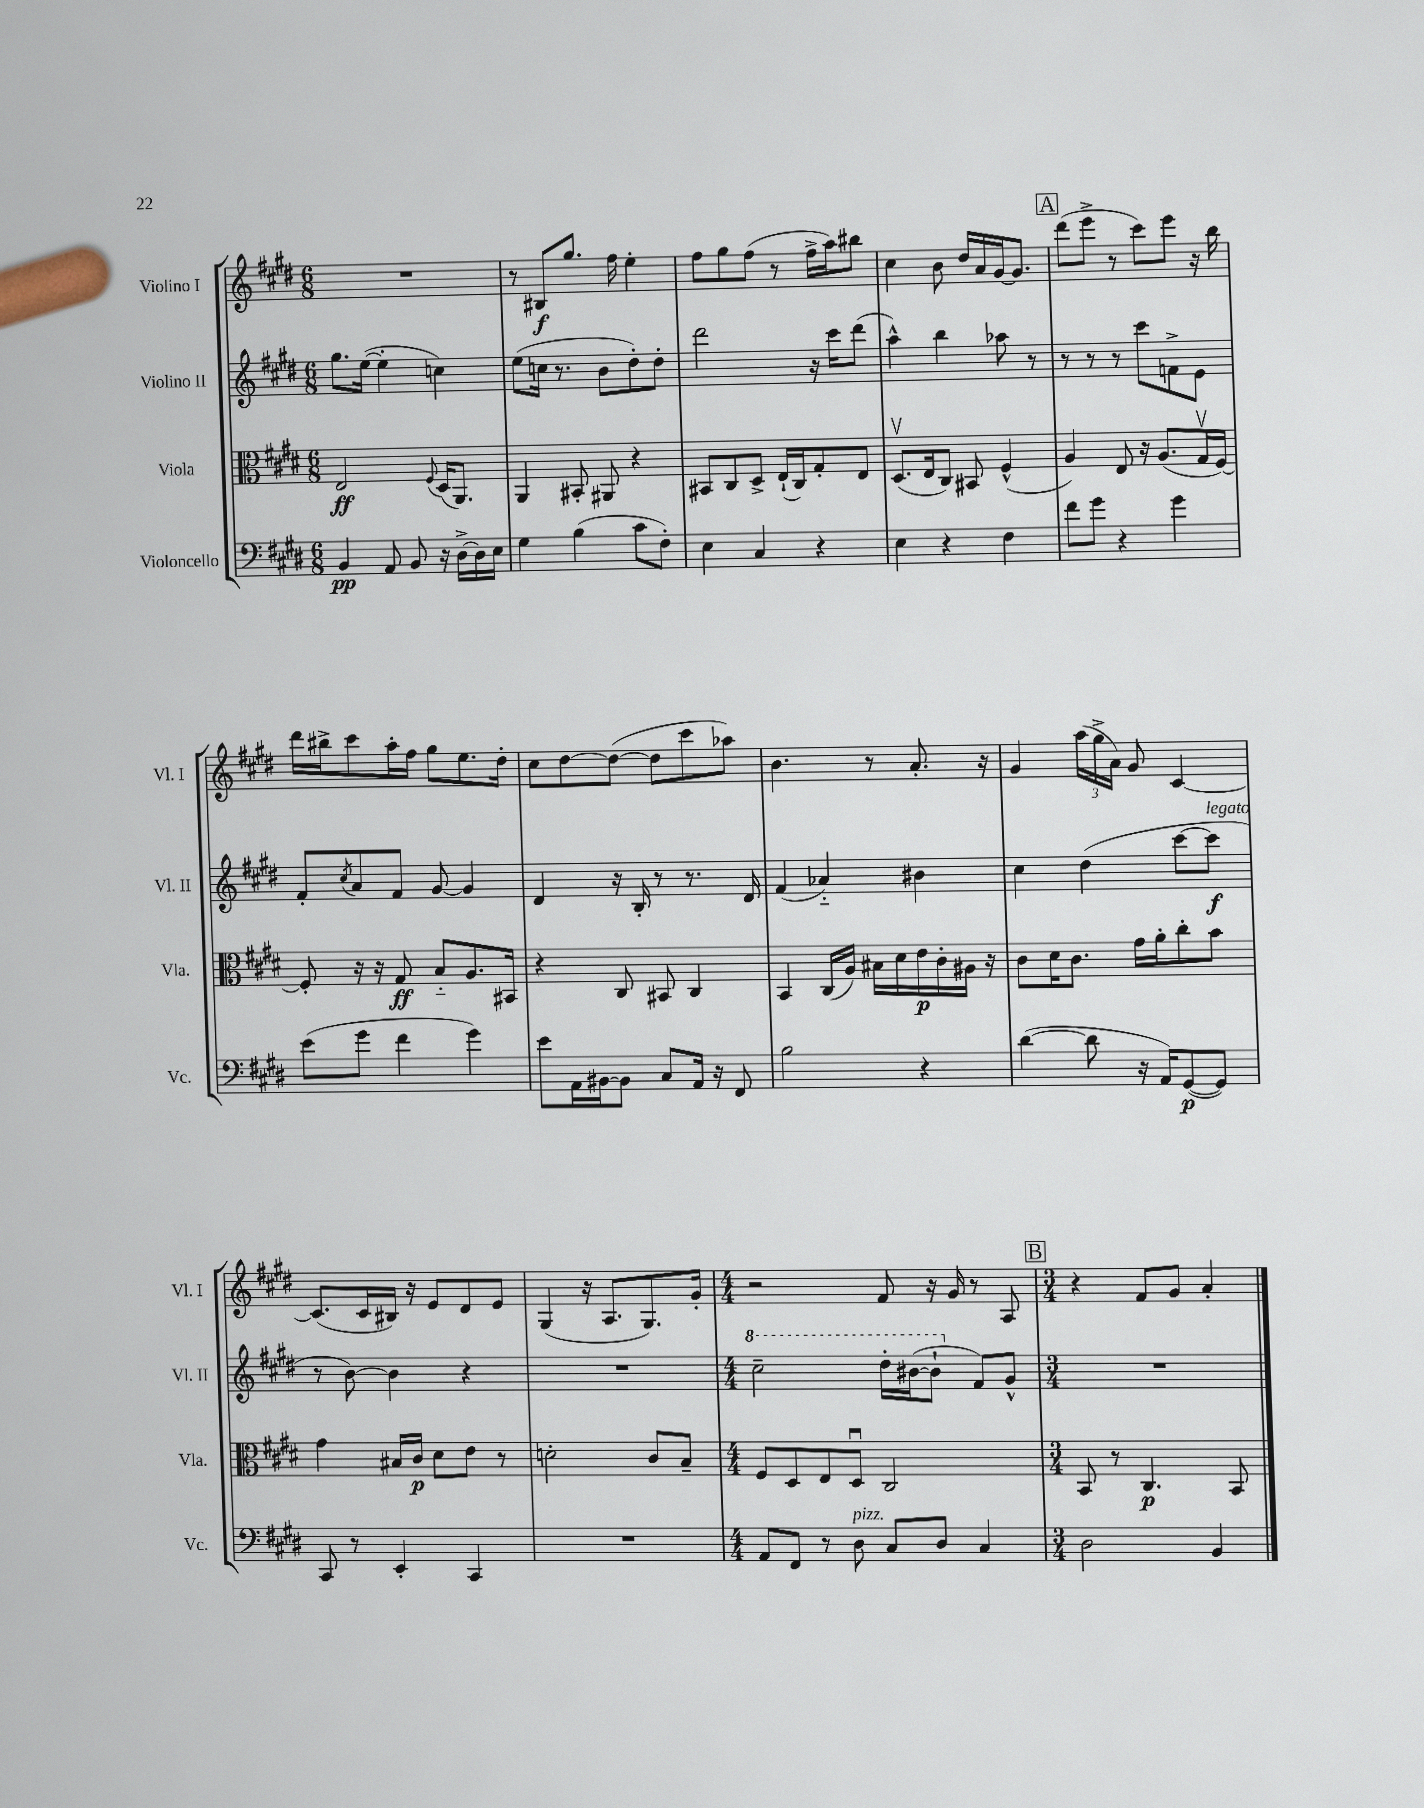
<<
\new StaffGroup <<
\new Staff = "s0" \with { instrumentName = "Violino I" shortInstrumentName = "Vl. I" } {
    \clef treble \key e \major \numericTimeSignature \time 6/8
    R2. |
    r8 bis8\f gis''8. fis''16 e''4-. |
    fis''8 gis''8 fis''8( r8 fis''16-> a''16) bis''8 |
    cis''4 b'8 dis''16 a'16 gis'16~ gis'8. |
    \mark \markup { \box "A" } dis'''8( e'''8-> r8 cis'''8) e'''8 r16 b''16 |
    dis'''16 bis''16-> cis'''8 a''16-. fis''16 gis''8 e''8. dis''16-. |
    cis''8 dis''8~ dis''8~( dis''8 cis'''8 aes''8) |
    b'4. r8 a'8.-. r16 |
    gis'4 \tuplet 3/2 { a''16( gis''16-> a'16) } gis'8 cis'4~ |
    cis'8.( cis'16 bis16) r16 e'8 dis'8 e'8 |
    gis4( r16 a8. gis8.) gis'16-. |
    \numericTimeSignature \time 4/4 r2 fis'8 r16 gis'16 r8 a8 |
    \mark \markup { \box "B" } \numericTimeSignature \time 3/4 r4 fis'8 gis'8 a'4-. \bar "|." |
}
\new Staff = "s1" \with { instrumentName = "Violino II" shortInstrumentName = "Vl. II" } {
    \clef treble \key e \major \numericTimeSignature \time 6/8
    gis''8. e''16~( e''4-. c''4) |
    e''8( c''16 r8. b'8 dis''8-.) dis''8-. |
    dis'''2 r16 cis'''16 dis'''8( |
    a''4-^) b''4 aes''8 r8 |
    \mark \markup { \box "A" } r8 r8 r8 cis'''8 f'8-> e'8 |
    fis'8-. \acciaccatura { cis''8 } a'8 fis'8 gis'8~ gis'4 |
    dis'4 r16 b16-. r8 r8. dis'16 |
    fis'4( aes'4-_) bis'4 |
    cis''4 dis''4( cis'''8~ cis'''8\f^\markup { \italic "legato" } |
    r8 b'8~) b'4 r4 |
    R2. |
    \numericTimeSignature \time 4/4 \ottava #1 cis'''2-- dis'''16-. bis''16~( bis''8-! \ottava #0 fis'8) gis'8-^ |
    \mark \markup { \box "B" } \numericTimeSignature \time 3/4 R2. \bar "|." |
}
\new Staff = "s2" \with { instrumentName = "Viola" shortInstrumentName = "Vla." } {
    \clef alto \key e \major \numericTimeSignature \time 6/8
    e2\ff \appoggiatura { fis8 } dis16( a,8.) |
    a,4 bis,8-. ais,8 r4 |
    bis,8 cis8 dis8-> e16-!( cis16) gis8-. e8 |
    dis8.\upbow( e16 cis8) bis,8 fis4-^( |
    \mark \markup { \box "A" } a4) e8 r16 a8.( gis16\upbow fis16~) |
    fis8-. r16 r16 gis8\ff b8-_ a8. bis,16 |
    r4 cis8 bis,8 cis4 |
    b,4 cis16( a16) bis16 dis'16 e'16\p cis'16-. ais16 r16 |
    cis'8 dis'16 cis'8. gis'16 a'16-. cis''8-. b'8 |
    gis'4 bis16 cis'16\p dis'8 e'8 r8 |
    d'2-. cis'8 b8-- |
    \numericTimeSignature \time 4/4 fis8 dis8 e8 dis8\downbow cis2 |
    \mark \markup { \box "B" } \numericTimeSignature \time 3/4 b,8 r8 cis4.\p b,8 \bar "|." |
}
\new Staff = "s3" \with { instrumentName = "Violoncello" shortInstrumentName = "Vc." } {
    \clef bass \key e \major \numericTimeSignature \time 6/8
    b,4\pp a,8 b,8 r16 dis16~-> dis16 e16 |
    gis4 b4( cis'8 fis8-.) |
    e4 cis4 r4 |
    e4 r4 fis4 |
    \mark \markup { \box "A" } fis'8 gis'8 r4 gis'4 |
    e'8( gis'8 fis'4 gis'4) |
    e'8 a,16 bis,16~ bis,8 cis8 a,16 r16 fis,8 |
    b2 r4 |
    dis'4~( dis'8 r16 a,16) gis,8~\p( gis,8) |
    cis,8 r8 e,4-. cis,4 |
    R2. |
    \numericTimeSignature \time 4/4 a,8 fis,8 r8 dis8^\markup { \italic "pizz." } cis8 dis8 cis4 |
    \mark \markup { \box "B" } \numericTimeSignature \time 3/4 dis2 b,4 \bar "|." |
}
>>
>>
\layout { \context { \Score \remove "Bar_number_engraver" } }
